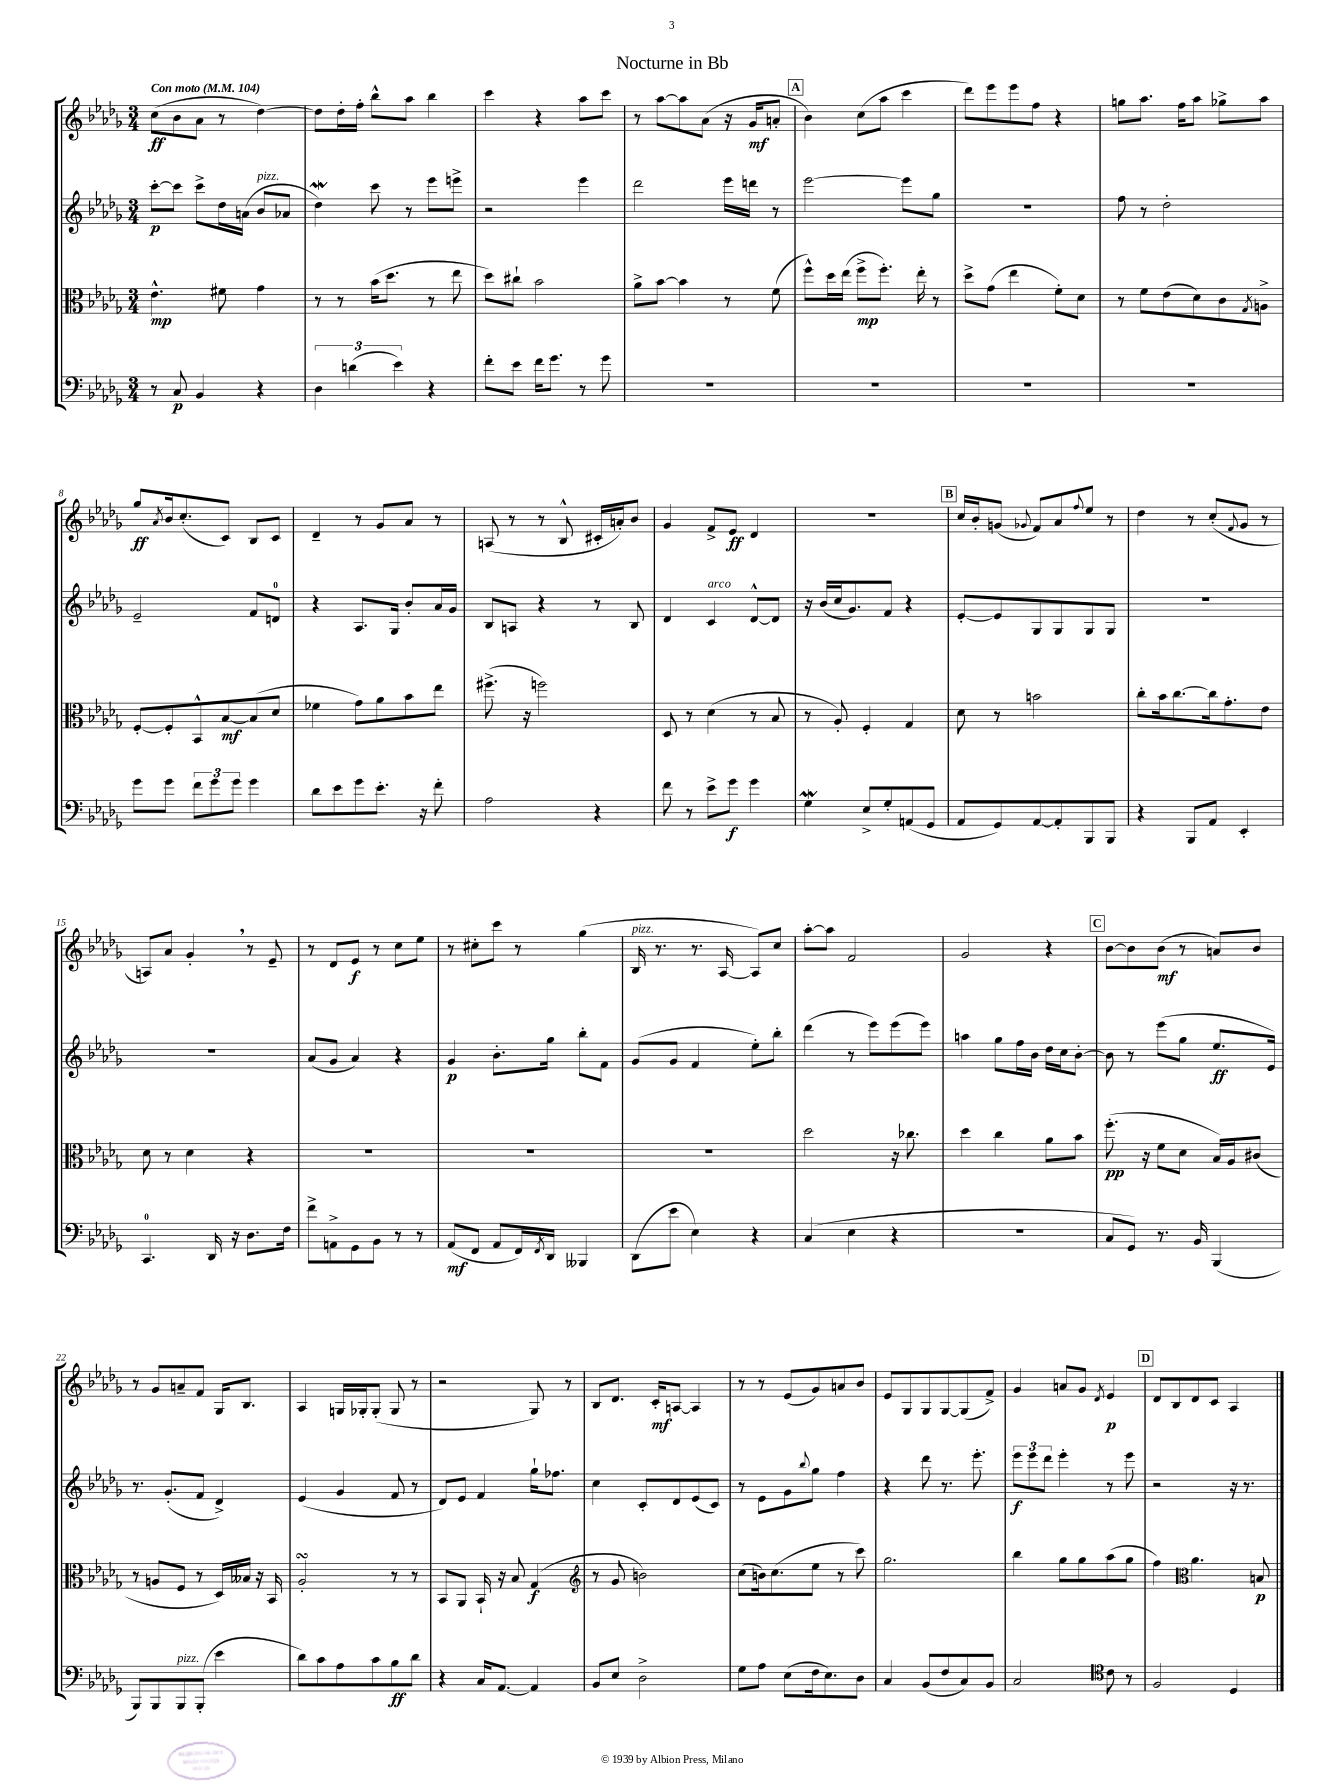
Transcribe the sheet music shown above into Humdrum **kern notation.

**kern	**kern	**kern	**kern
*staff4	*staff3	*staff2	*staff1
*clefF4	*clefC3	*clefG2	*clefG2
*k[b-e-a-d-g-]	*k[b-e-a-d-g-]	*k[b-e-a-d-g-]	*k[b-e-a-d-g-]
*M3/4	*M3/4	*M3/4	*M3/4
*MM104	*MM104	*MM104	*MM104
8r	4.e-^^	[8ccc'	(8cc
8C	.	8ccc]	8b-
4BB-	.	8ccc^	8a-
.	8f#	16dd-	8r
.	.	(16a	.
4r	4g-	8b-	[4dd-)
.	.	8a-	.
=	=	=	=
6D-	8r	4dd-)	8dd-]
.	8r	.	16dd-'
(6d	.	.	.
.	.	.	16ff'
.	(16b-	8ccc	8bb-^^
.	8.dd-	.	.
6e-)	.	.	.
.	.	8r	8aa-
4r	8r	8eee-	4bb-
.	8ee-	8eee^	.
=	=	=	=
8f'	8dd-)	2r	4ccc
8e-	8cc#`	.	.
16f	2b-	.	4r
8.g-	.	.	.
8r	.	4eee-	8aa-
8g-	.	.	8ccc
=	=	=	=
2.r	8a-^	2ddd-	8r
.	[8b-	.	[8aa-
.	4b-]	.	8aa-]
.	.	.	(8a-
.	8r	16eee-	16r
.	.	16ddd	16g-
.	(8f	8r	8a'
=	=	=	=
2.r	8ff^^)	[2eee-	4b-)
.	16dd-	.	.
.	(16ee-	.	.
.	8ff^	.	(8cc
.	8.ff')	.	8aa-
.	.	8eee-]	4ccc
.	16ee-'	.	.
.	8r	8gg-	.
=	=	=	=
2.r	8dd-^	2.r	8ddd-)
.	(8g-	.	8eee-
.	4ee-	.	8eee-
.	.	.	8ff
.	8f')	.	4r
.	8d-	.	.
=	=	=	=
2.r	8r	8ff	8gg
.	8f	8r	8.aa-
.	(8e-	2dd-'	.
.	.	.	16ff
.	8d-)	.	8aa-
.	8c	.	8gg-^
.	8qG-	.	.
.	8A^	.	8aa-
=	=	=	=
8g-	[8F'	2e-~	8gg-
.	.	.	8qa-
8g-	8F']	.	16b-
.	.	.	(8.cc'
12f	8BB-^^	.	.
12g-	.	.	.
.	[8B-	.	8c)
12g-	.	.	.
4g-	(8B-]	8f	8B-
.	8d-	8d	8c
=	=	=	=
8d-	4f-	4r	4d-~
8e-	.	.	.
8g-	8g-)	8.A-	8r
8.e-'	8a-	.	8g-
.	.	16G-	.
.	8b-	8b-'	8a-
16r	.	.	.
8f'	8ee-	16a-	8r
.	.	16g-	.
=	=	=	=
2A-	(8.ff#^	8B-	(8A
.	.	8A	8r
.	16r	.	.
.	2ff)	4r	8r
.	.	.	8B-^^
4r	.	8r	16c#'
.	.	.	16a')
.	.	8B-	8b-
=	=	=	=
8f	8D-	4d-	4g-
8r	8r	.	.
8e-^	(4d-	4c	8f^
8g-	.	.	8e-
4g-	8r	[8d-^^	4d-
.	8B-	8d-]	.
=	=	=	=
4G-	8r	16r	2.r
.	.	(16b-	.
.	8A-')	16cc	.
.	.	8.g-)	.
8E-^	4F'	.	.
8G-'	.	8f	.
(8AA	4G-	4r	.
8GG-	.	.	.
=	=	=	=
8AA-	8d-	[8e-'	16cc
.	.	.	16b-'
8GG-)	8r	8e-]	(8g
.	.	.	8qqg-
[8AA-	2b	8G-	8f)
8AA-']	.	8G-	8a-
.	.	.	8qqff
8BBB-	.	8G-	8ee-
8BBB-	.	8G-	8r
=	=	=	=
4r	8cc'	2.r	4dd-
.	16b-	.	.
.	[8.cc	.	.
8BBB-	.	.	8r
8AA-	16cc]	.	(8cc'
.	8.g-'	.	.
.	.	.	8qqf
4EE-'	.	.	8g-
.	8e-	.	8r
=	=	=	=
4.CC	8d-	2.r	8A)
.	8r	.	8a-
.	4d-	.	4g-'
16DD-	.	.	.
16r	.	.	.
8.D-	4r	.	8r
.	.	.	8e-~
16F	.	.	.
=	=	=	=
8f^	2.r	(8a-	8r
8AA^	.	8g-	8d-
8GG-	.	4a-)	8e-
8BB-	.	.	8r
8r	.	4r	8cc
8r	.	.	8ee-
=	=	=	=
(8AA-	2.r	4g-	8r
8FF	.	.	8cc#'
8AA-	.	8.b-'	8ccc
16FF)	.	.	8r
8qFF	.	.	.
16DD-	.	16gg-	.
4BBB--	.	8bb-'	(4gg-
.	.	8f	.
=	=	=	=
(8DD-	2.r	(8g-	16B-
.	.	.	8.r
8e-	.	8g-	.
4E-)	.	4f	8.r
.	.	.	[16A-
4r	.	8ee-')	8A-])
.	.	8bb-'	8cc
=	=	=	=
(4C	2dd-	(4ddd-	[8aa-'
.	.	.	8aa-]
4E-	.	8r	2f
.	.	8eee-)	.
4r	16r	(8eee-	.
.	8.cc-	.	.
.	.	8eee-)	.
=	=	=	=
2.r	4dd-	4aa	2g-
.	4cc	8gg-	.
.	.	16ff	.
.	.	16b-	.
.	8a-	16dd-	4r
.	.	16cc	.
.	8b-	[8b-'	.
=	=	=	=
8C	(8.ff'	8b-]	[8b-
8GG-)	.	8r	8b-]
.	16r	.	.
8.r	8f	(8eee-	(8b-
.	8d-	8gg-	8r
16BB-	.	.	.
(4BBB-	16B-)	8.ee-	8a)
.	16A-	.	.
.	(8c#	.	8b-
.	.	16e-)	.
=	=	=	=
8BBB-)	8r	8.r	8r
8BBB-	8A	.	8g-
.	.	(8.g-'	.
8BBB-	8F	.	8a~
(8BBB-'	8r	8f	8f
4e-	16D-)	4d-^)	16G-
.	16B--	.	8.B-
.	16r	.	.
.	16BB-	.	.
=	=	=	=
8d-)	2A-'	(4e-	4A-
8c	.	.	.
8A-	.	4g-	16G
.	.	.	16G-'
8c	.	.	(8G-'
8B-	8r	8f	8G-
8d-	8r	8r	8r
=	=	=	=
4r	8BB-	8d-)	2r
.	8AA-	8e-	.
16C	16BB-`	4f	.
[8.AA-	16r	.	.
.	8B-	.	.
4AA-]	(4G-	16gg-`	8G-)
.	.	8.ff-	.
.	.	.	8r
=	=	=	=
*	*clefG2	*	*
8BB-	8r	4cc	8B-
8E-	8g-	.	8.d-
2D-^	2b)	8c'	.
.	.	.	16c'
.	.	8d-	[8A
.	.	(8e-	4A]
.	.	8c)	.
=	=	=	=
8G-	(8cc	8r	8r
8A-	16b)	8e-	8r
.	(8.cc	.	.
(8E-	.	8g-	(8e-
.	.	8qqbb-	.
16F	8ee-	8gg-	8g-)
8.E-)	.	.	.
.	8r	4ff	8a
8D-	8ccc)	.	8b-
=	=	=	=
4C	2.gg-	4r	8e-
.	.	.	8G-
(8BB-	.	8ddd-	8G-
8F	.	8.r	[8G-
8C)	.	.	(8G-]
.	.	8.eee-'	.
8BB-	.	.	8f^)
=	=	=	=
2C	4bb-	12eee-	4g-
.	.	12eee-	.
.	.	12ddd-	.
.	8gg-	4eee-'	8a
.	8gg-	.	8g-
*clefC4	*	*	*
.	.	.	8qd-
8c	(8aa-	8r	4e-
8r	8gg-	8eee-	.
=	=	=	=
2F	4ff)	2r	8d-
.	.	.	8B-
*	*clefC3	*	*
.	4.a-	.	8d-
.	.	.	8c
4D-	.	16r	4A-
.	.	8.r	.
.	8B	.	.
==	==	==	==
*-	*-	*-	*-
